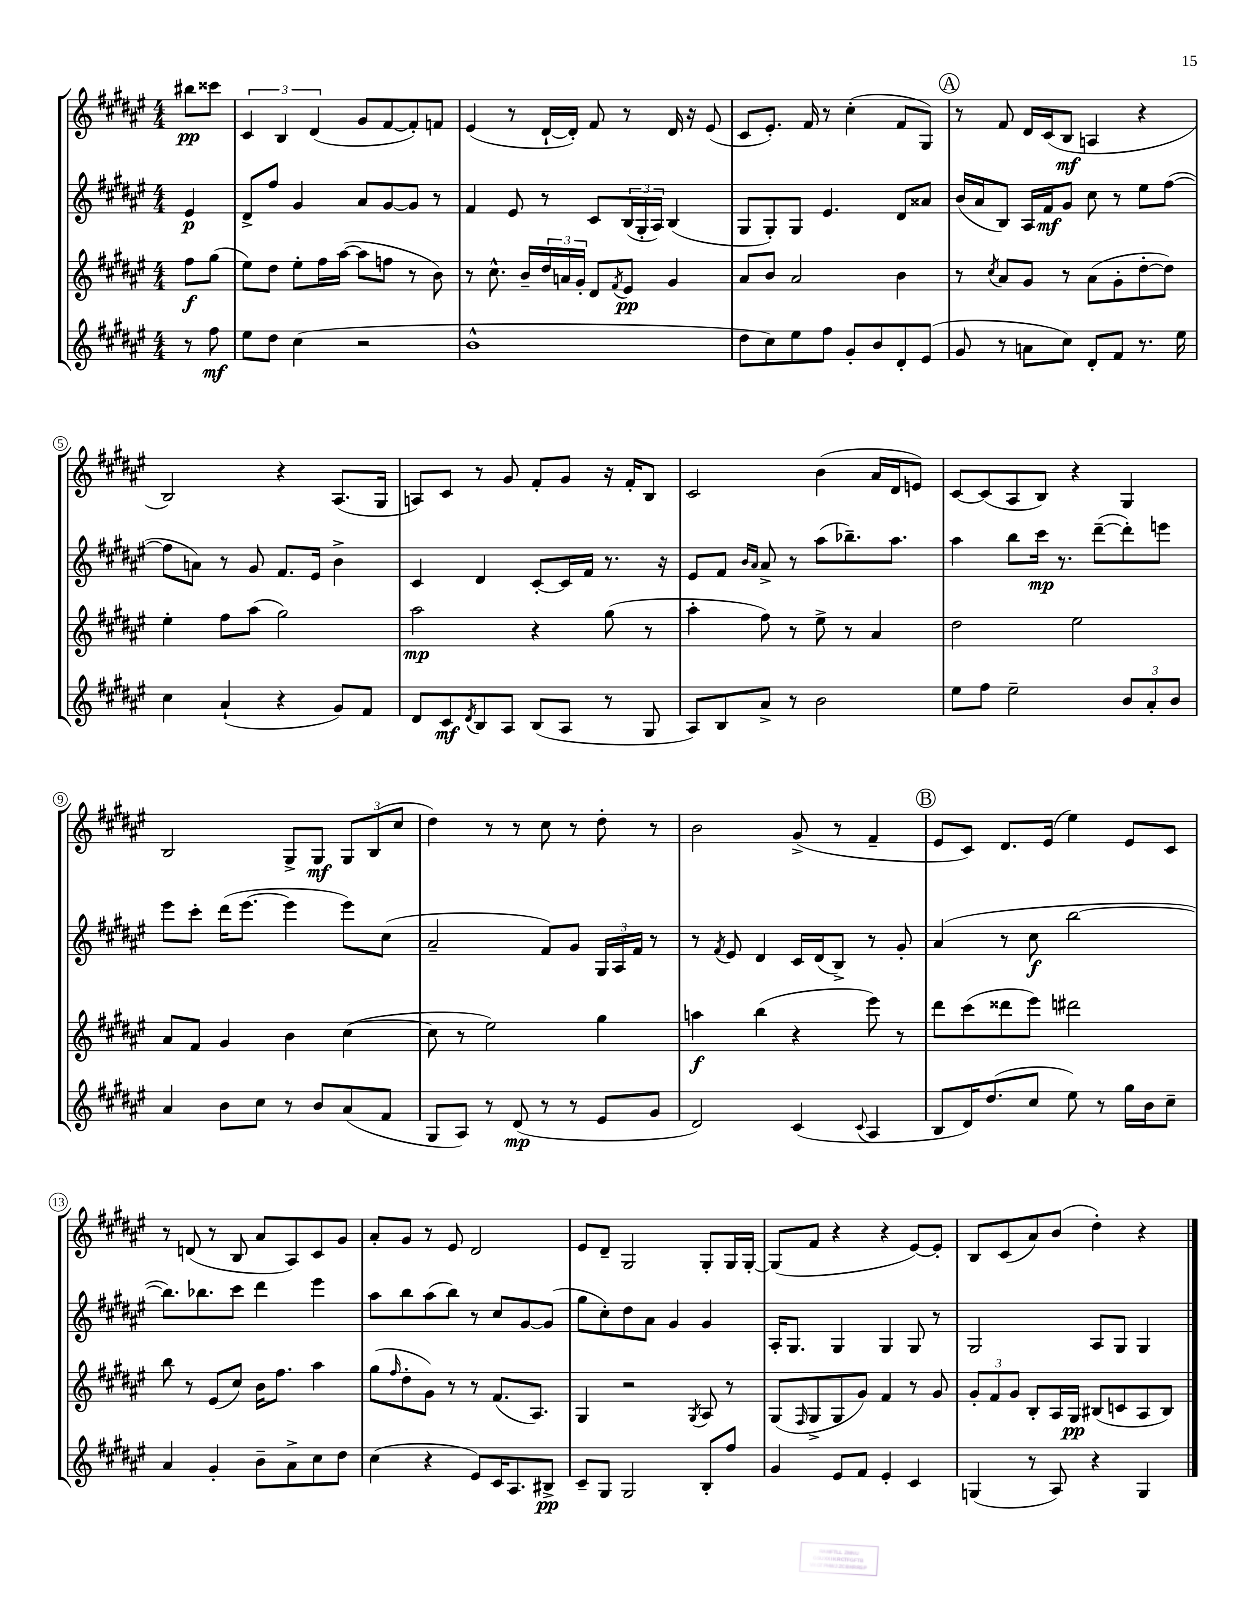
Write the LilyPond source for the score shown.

<<
\new StaffGroup <<
\new Staff = "s0" {
    \clef treble \key fis \major \numericTimeSignature \time 4/4 \partial 4
    bis''8\pp cisis'''8 |
    \tuplet 3/2 { cis'4 b4 dis'4( } gis'8 fis'8~ fis'8-.) f'8 |
    eis'4( r8 dis'16~-! dis'16-.) fis'8 r8 dis'16 r16 eis'8( |
    cis'8 eis'8.-.) fis'16 r8 cis''4-.( fis'8 gis8) |
    \mark \markup { \circle "A" } r8 fis'8 dis'16 cis'16( b8\mf a4 r4 |
    b2) r4 ais8.( gis16 |
    a8) cis'8 r8 gis'8 fis'8-. gis'8 r16 fis'16-. b8 |
    cis'2 b'4( ais'16 dis'16 e'8) |
    cis'8~ cis'8( ais8 b8) r4 gis4 |
    b2 gis8-> gis8\mf \tuplet 3/2 { gis8 b8( cis''8 } |
    dis''4) r8 r8 cis''8 r8 dis''8-. r8 |
    b'2 gis'8->( r8 fis'4-- |
    \mark \markup { \circle "B" } eis'8 cis'8) dis'8. eis'16( eis''4) eis'8 cis'8 |
    r8 d'8( r8 b8 ais'8 ais8) cis'8 gis'8 |
    ais'8-. gis'8 r8 eis'8 dis'2 |
    eis'8 dis'8-- gis2 gis8-. gis16 gis16~-. |
    gis8( fis'8 r4 r4 eis'8~) eis'8-. |
    b8 cis'8( ais'8) b'8( dis''4-.) r4 \bar "|." |
}
\new Staff = "s1" {
    \clef treble \key fis \major \numericTimeSignature \time 4/4 \partial 4
    eis'4\p |
    dis'8-> fis''8 gis'4 ais'8 gis'8~ gis'8 r8 |
    fis'4 eis'8 r8 cis'8 \tuplet 3/2 { b16( gis16-. ais16) } b4( |
    gis8 gis8-.) gis8 eis'4. dis'8 aisis'8 |
    \mark \markup { \circle "A" } b'16( ais'16 b8) ais16 fis'16\mf gis'8 cis''8 r8 eis''8 fis''8~( |
    fis''8 a'8) r8 gis'8 fis'8. eis'16 b'4-> |
    cis'4 dis'4 cis'8~-. cis'16 fis'16 r8. r16 |
    eis'8 fis'8 \grace { b'16 ais'16 } ais'8-> r8 ais''8( bes''8.--) ais''8. |
    ais''4 b''8 cis'''16\mp r8. dis'''8~--( dis'''8-.) e'''8 |
    eis'''8 cis'''8-. dis'''16( eis'''8.~ eis'''4 eis'''8) cis''8( |
    ais'2-- fis'8) gis'8 \tuplet 3/2 { gis16 ais16 fis'16 } r8 |
    r8 \acciaccatura { fis'8 } eis'8 dis'4 cis'16 dis'16( b8->) r8 gis'8-. |
    \mark \markup { \circle "B" } ais'4( r8 cis''8\f b''2~ |
    b''8.) bes''8. cis'''8 dis'''4 eis'''4 |
    ais''8 b''8 ais''8( b''8) r8 cis''8 gis'8~ gis'8( |
    gis''8 cis''8-.) dis''8 ais'8 gis'4 gis'4 |
    ais16-. gis8. gis4 gis4 gis8 r8 |
    gis2 ais8 gis8 gis4 \bar "|." |
}
\new Staff = "s2" {
    \clef treble \key fis \major \numericTimeSignature \time 4/4 \partial 4
    fis''8\f gis''8( |
    eis''8) dis''8 eis''8-. fis''16 ais''16~( ais''8 f''8 r8 b'8) |
    r8 cis''8.-^ b'16-- \tuplet 3/2 { dis''16 a'16 gis'16-. } dis'8 \acciaccatura { fis'8 } eis'8\pp gis'4 |
    ais'8 b'8 ais'2 b'4 |
    \mark \markup { \circle "A" } r8 \acciaccatura { cis''8 } ais'8 gis'8 r8 ais'8( gis'8-. dis''8~-. dis''8) |
    eis''4-. fis''8 ais''8( gis''2) |
    ais''2\mp r4 gis''8( r8 |
    ais''4-. fis''8) r8 eis''8-> r8 ais'4 |
    dis''2 eis''2 |
    ais'8 fis'8 gis'4 b'4 cis''4~( |
    cis''8 r8 eis''2) gis''4 |
    a''4\f b''4( r4 eis'''8) r8 |
    \mark \markup { \circle "B" } dis'''8 cis'''8( disis'''8 eis'''8) dis'''2 |
    b''8 r8 eis'8( cis''8) b'16 fis''8. ais''4 |
    gis''8( \grace { fis''16 } dis''8-. gis'8) r8 r8 fis'8.( ais8.) |
    gis4 r2 \acciaccatura { gis8 } ais8 r8 |
    gis8( \grace { fis16 } gis8-> gis8 gis'8) fis'4 r8 gis'8 |
    \tuplet 3/2 { gis'8-. fis'8 gis'8 } b8-. ais16 gis16\pp bis8( c'8 ais8 bis8) \bar "|." |
}
\new Staff = "s3" {
    \clef treble \key fis \major \numericTimeSignature \time 4/4 \partial 4
    r8 fis''8\mf |
    eis''8 dis''8 cis''4( r2 |
    b'1-^ |
    dis''8 cis''8) eis''8 fis''8 gis'8-. b'8 dis'8-. eis'8( |
    \mark \markup { \circle "A" } gis'8 r8 a'8 cis''8) dis'8-. fis'8 r8. eis''16 |
    cis''4 ais'4-!( r4 gis'8) fis'8 |
    dis'8 cis'8\mf \acciaccatura { dis'8 } b8 ais8 b8( ais8 r8 gis8 |
    ais8) b8 ais'8-> r8 b'2 |
    eis''8 fis''8 eis''2-- \tuplet 3/2 { b'8 ais'8-. b'8 } |
    ais'4 b'8 cis''8 r8 b'8 ais'8( fis'8 |
    gis8 ais8) r8 dis'8\mp( r8 r8 eis'8 gis'8 |
    dis'2) cis'4( \appoggiatura { cis'8 } ais4 |
    \mark \markup { \circle "B" } b8 dis'16) dis''8.( cis''8 eis''8) r8 gis''16 b'16 cis''8-- |
    ais'4 gis'4-. b'8-- ais'8-> cis''8 dis''8 |
    cis''4( r4 eis'8) cis'16 ais8. bis8->\pp |
    cis'8-- gis8 gis2 b8-. fis''8 |
    gis'4 eis'8 fis'8 eis'4-. cis'4 |
    g4( r8 ais8) r4 g4 \bar "|." |
}
>>
>>
\layout { \context { \Score \override BarNumber.stencil = #(make-stencil-circler 0.1 0.3 ly:text-interface::print) } }
